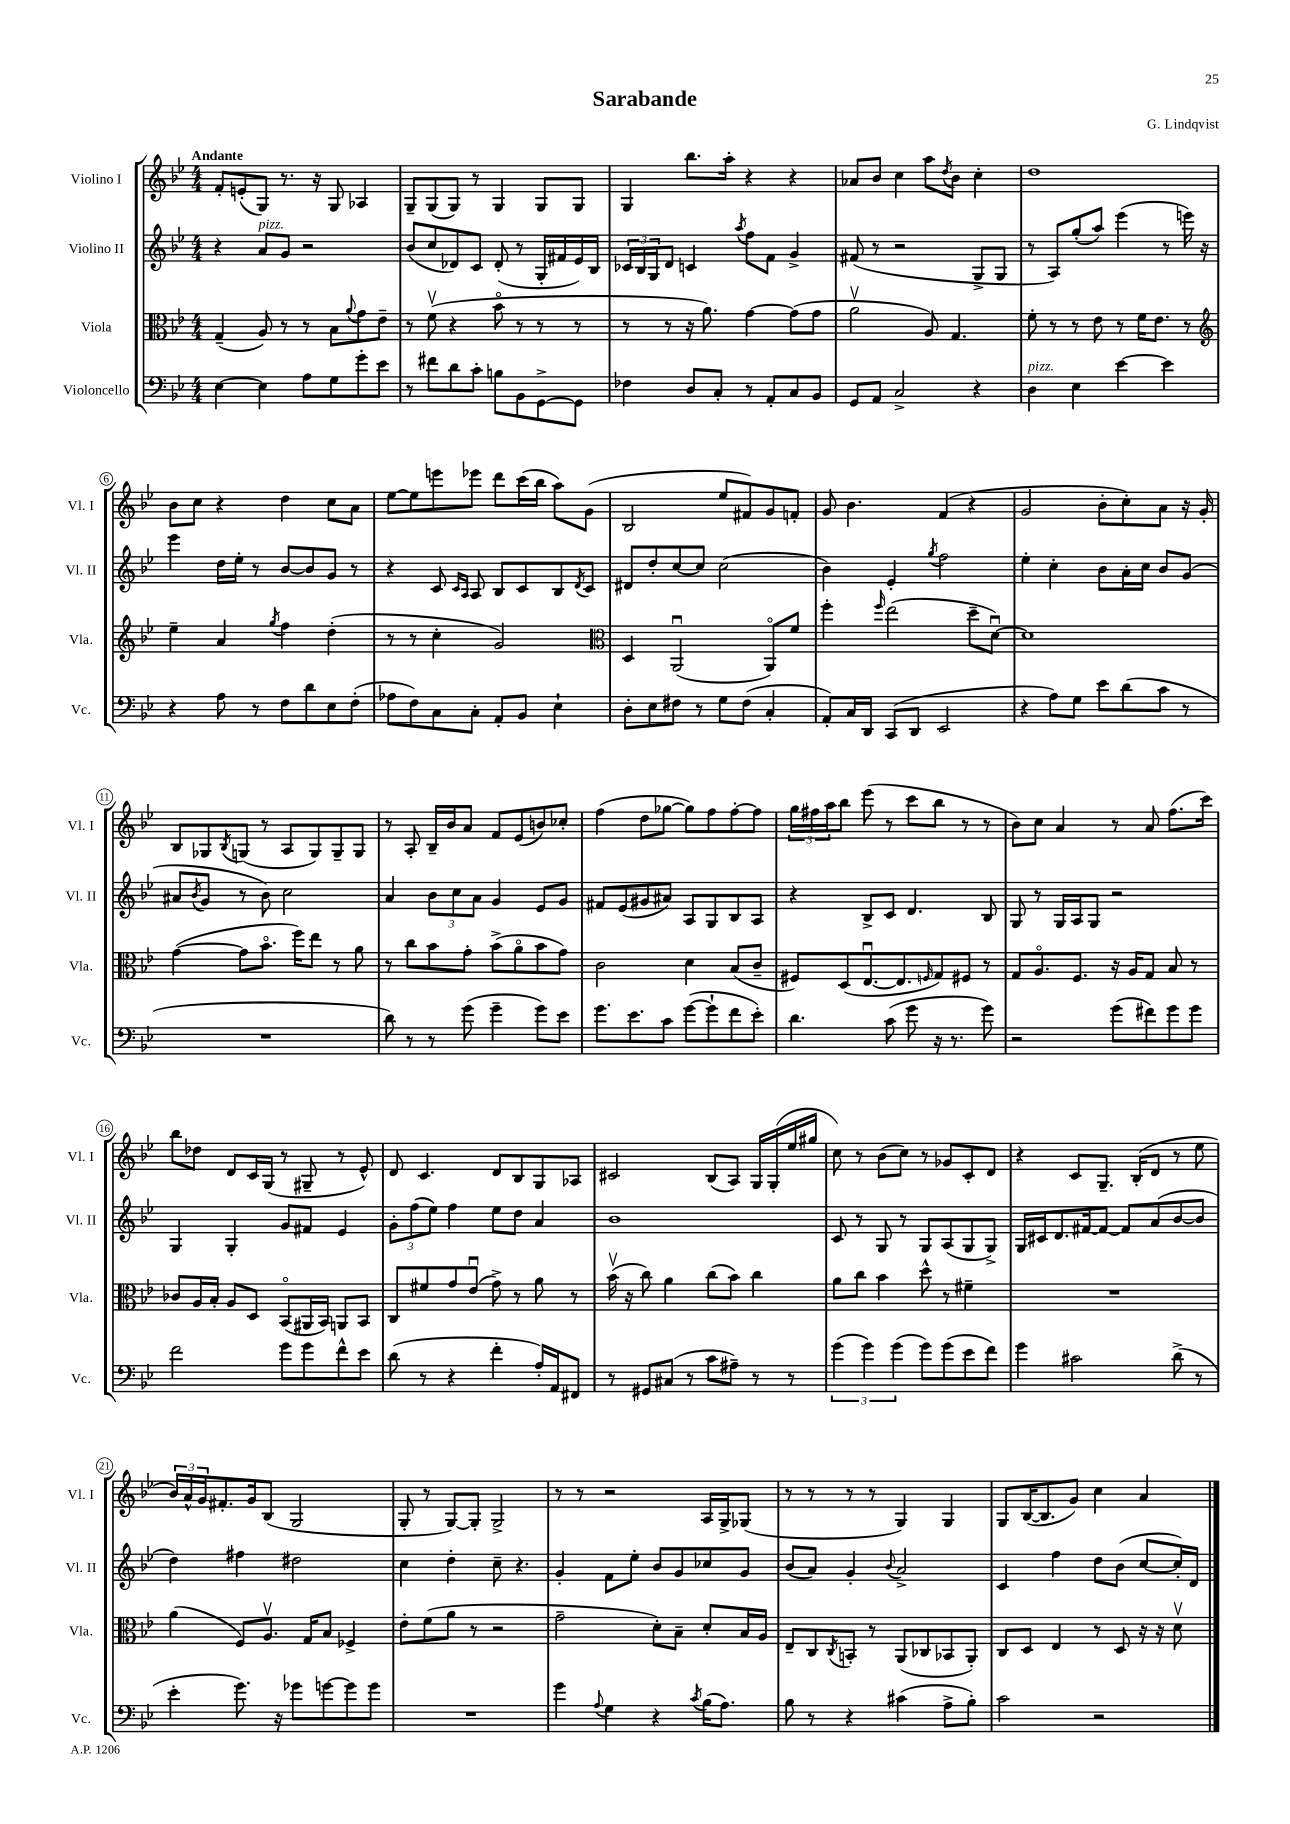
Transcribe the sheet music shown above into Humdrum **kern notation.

**kern	**kern	**kern	**kern
*staff4	*staff3	*staff2	*staff1
*clefF4	*clefC3	*clefG2	*clefG2
*k[b-e-]	*k[b-e-]	*k[b-e-]	*k[b-e-]
*M4/4	*M4/4	*M4/4	*M4/4
[4E-	(4G~	4r	8f'
.	.	.	(8e'
4E-]	8A)	8a	8G)
.	8r	8g	8.r
8A	8r	2r	.
.	.	.	16r
8G	8B-	.	8G
.	8qqa	.	.
8g'	8g	.	4A-
8e-	8e-~	.	.
=	=	=	=
8r	8r	(8b-	8G~
8f#	(8fv	8cc	(8G
8d	4r	8d-)	8G)
8c'	.	8c	8r
8B	8b-o	(8d-'	4G
8BB-	8r	8r	.
[8GG^	8r	16G'	8G
.	.	16f#	.
8GG]	8r	16e-)	8G
.	.	16B-	.
=	=	=	=
4F-	8r	24c-	4G
.	.	24B-	.
.	.	24G	.
.	8r	8d	.
8D	16r	4c	8.bb-
.	8.a)	.	.
8C'	.	.	.
.	.	.	16aa'
.	.	8qaa	.
8r	[4g	8ff	4r
8AA'	.	8f	.
8C	(8g]	4g^	4r
8BB-	8g	.	.
=	=	=	=
8GG	2av	(8f#	8a-
8AA	.	8r	8b-
2C^	.	2r	4cc
.	8A)	.	8aa
.	.	.	8qdd
.	4.G	.	8b-
4r	.	8G^	4cc'
.	.	8G	.
=	=	=	=
4D	8f'	8r	1dd
.	8r	8A)	.
4E-	8r	(8gg'	.
.	8e-	8aa)	.
[4e-	8r	(4eee-	.
.	16f	.	.
.	8.e-	.	.
4e-]	.	8r	.
.	8r	16eee)	.
.	.	16r	.
=	=	=	=
*	*clefG2	*	*
4r	4ee-~	4eee-	8b-
.	.	.	8cc
8A	4a	16dd	4r
.	.	16ee-'	.
8r	.	8r	.
.	8qgg	.	.
8F	4ff	[8b-	4dd
8d	.	8b-]	.
8E-	(4dd'	8g	8cc
(8F'	.	8r	8a
=	=	=	=
8A-	8r	4r	[8ee-
8F)	8r	.	8ee-]
8C	4cc'	8c	8eee
.	.	16qqc	.
.	.	16qqA	.
8C'	.	8A	8eee-
8AA'	2g)	8B-	8ddd
8BB-	.	8c	(16ccc
.	.	.	16bb-
4E-`	.	8B-	8aa)
.	.	8qd	.
.	.	8c	(8g
=	=	=	=
*	*clefC3	*	*
8D'	4D	8d#	2B-
8E-	.	8dd'	.
8F#	(2AAu	[8cc	.
8r	.	8cc]	.
8G	.	(2cc	8ee-
(8F#	.	.	8f#)
4C'	8AAo)	.	8g
.	8f	.	8f'
=	=	=	=
8AA')	4ff'	4b-)	8g
16C	.	.	4.b-
16DD	.	.	.
.	16qqff	.	.
(8CC	(2ee-	4e-'	.
8DD	.	.	.
.	.	8qgg	.
2EE-	.	2ff	(4f
.	8dd~	.	4r
.	[8du)	.	.
=	=	=	=
4r	1d]	4ee-'	2g
8A)	.	4cc'	.
8G	.	.	.
8e-	.	8b-	8b-'
(8d	.	16a'	8cc')
.	.	16cc	.
8c	.	8b-	8a
8r	.	(8g	16r
.	.	.	16g'
=	=	=	=
1r	([4g	8a#	8B-
.	.	8qb-	.
.	.	8g	8G-
.	.	.	8qB-
.	8g]	8r	(8G
.	8.b-o	8b-)	8r
.	.	2cc	8A
.	16ff)	.	.
.	8ee-	.	8G)
.	8r	.	8G~
.	8a	.	8G
=	=	=	=
8d)	8r	4a	8r
8r	8cc	.	8A'
8r	8b-	12b-	16B-~
.	.	.	16b-
.	.	12cc	.
(8g	8g'	.	8a
.	.	12a	.
4g~	(8b-^	4g	8f
.	8ao	.	(8e-
8g)	8b-	8e-	8b)
8e-	8g)	8g	8cc-'
=	=	=	=
8.g	2c	8f#	(4ff
.	.	(8e-	.
8.e-	.	.	.
.	.	8g#	8dd
8c	.	8a#)	[8gg-
([8g	4d	8A	8gg-])
8g`]	.	8G	8ff
8f	(8B-	8B-	[8ff'
8e-')	8c~	8A	8ff]
=	=	=	=
4.d	8F#)	4r	24gg
.	.	.	24ff#
.	.	.	24aa
.	(8D	.	8bb-
.	[8.E-u	8B-^	(8eee-
(8c	.	8c	8r
.	8.E-]	.	.
8g	.	4.d	8ccc
.	16qqF	.	.
16r	8G)	.	8bb-
8.r	.	.	.
.	8F#	.	8r
8g)	8r	8B-	8r
=	=	=	=
2r	8G	8G	8b-)
.	8.Ao	8r	8cc
.	.	16G	4a
.	8.F	16A	.
.	.	8G	.
(8g	16r	2r	8r
.	16A	.	.
8f#)	8G	.	8a
8g	8B-	.	(8.ff
8g	8r	.	.
.	.	.	16ccc)
=	=	=	=
2f	8c-	4G	8bb-
.	16A	.	8dd-
.	16B-'	.	.
.	8A	4G'	8d
.	8D	.	16c
.	.	.	(16G
8g	(8BB-o	8g	8r
8g	16AA#	8f#	8G#~
.	16BB-)	.	.
8f^^	8AA	4e-	8r
8e-	8BB-	.	8e-^^)
=	=	=	=
(8d	8C	12g'	8d
.	.	(12ff	.
8r	8f#	.	4.c
.	.	12ee-)	.
4r	8g	4ff	.
.	(8e-u	.	.
4f'	8g^)	8ee-	8d
.	8r	8dd	8B-
16A')	8a	4a	8G
16AA	.	.	.
8FF#	8r	.	8A-
=	=	=	=
8r	(16b-v	1b-	2c#
.	16r	.	.
8GG#	8cc)	.	.
(8C#	4a	.	.
8r	.	.	.
8c	(8cc	.	(8B-
8A#~)	8b-)	.	8A)
8r	4cc	.	16G
.	.	.	(16G'
8r	.	.	16ee-
.	.	.	16gg#
=	=	=	=
(6g	8a	8c	8cc)
.	8cc	8r	8r
6g)	.	.	.
.	4b-	8G	(8b-
(6g	.	.	.
.	.	8r	8cc)
8g)	8dd^^	8G	8r
(8g	8r	(8A	8g-
8e-	4f#~	8G	8c'
8f)	.	8G^)	8d
=	=	=	=
4g	1r	16G	4r
.	.	16c#	.
.	.	8.d	.
2c#	.	.	8c
.	.	[16f#	.
.	.	8f#_	8.G~
.	.	8f#]	.
.	.	.	(16B-'
.	.	(8a	8d
(8d^	.	[8b-	8r
8r	.	8b-]	8ee-
=	=	=	=
4e-'	(4a	4dd)	24b-)
.	.	.	24a^^
.	.	.	24g
.	.	.	8.f#'
8.g)	8F)	4ff#	.
.	.	.	16g
.	8.Av	.	(8B-
16r	.	.	.
8g-	.	2dd#	2G
.	16G	.	.
[8g	8B-	.	.
8g]	4F-^	.	.
8g	.	.	.
=	=	=	=
1r	8e-'	4cc	8G'
.	(8f	.	8r
.	8a	4dd'	[8G)
.	8r	.	8G']
.	2r	8cc~	2G^
.	.	4.r	.
=	=	=	=
4g	2g~	4g'	8r
.	.	.	8r
8qqA	.	.	.
4G	.	8f	2r
.	.	8ee-'	.
4r	8d')	8b-	.
.	8B-~	8g	.
8qc	.	.	.
(16B-	8d'	8cc-	16A
8.A)	.	.	16G^
.	16B-	8g	(8G-
.	16A	.	.
=	=	=	=
8B-	8E-~	(8b-	8r
8r	8C	8a)	8r
.	8qC	.	.
4r	8BB'	4g'	8r
.	8r	.	8r
.	.	8qqb-	.
(4c#	(8AA	2a^	4G)
.	8C-	.	.
8A^	8BB-	.	4G
8B-')	8AA')	.	.
=	=	=	=
2c	8C	4c	8G
.	8D	.	([16B-
.	.	.	8.B-]
.	4E-	4ff	.
.	.	.	8g)
2r	8r	8dd	4cc
.	8D	(8b-	.
.	16r	[8cc	4a
.	16r	.	.
.	8dv	16cc'])	.
.	.	16d	.
==	==	==	==
*-	*-	*-	*-
